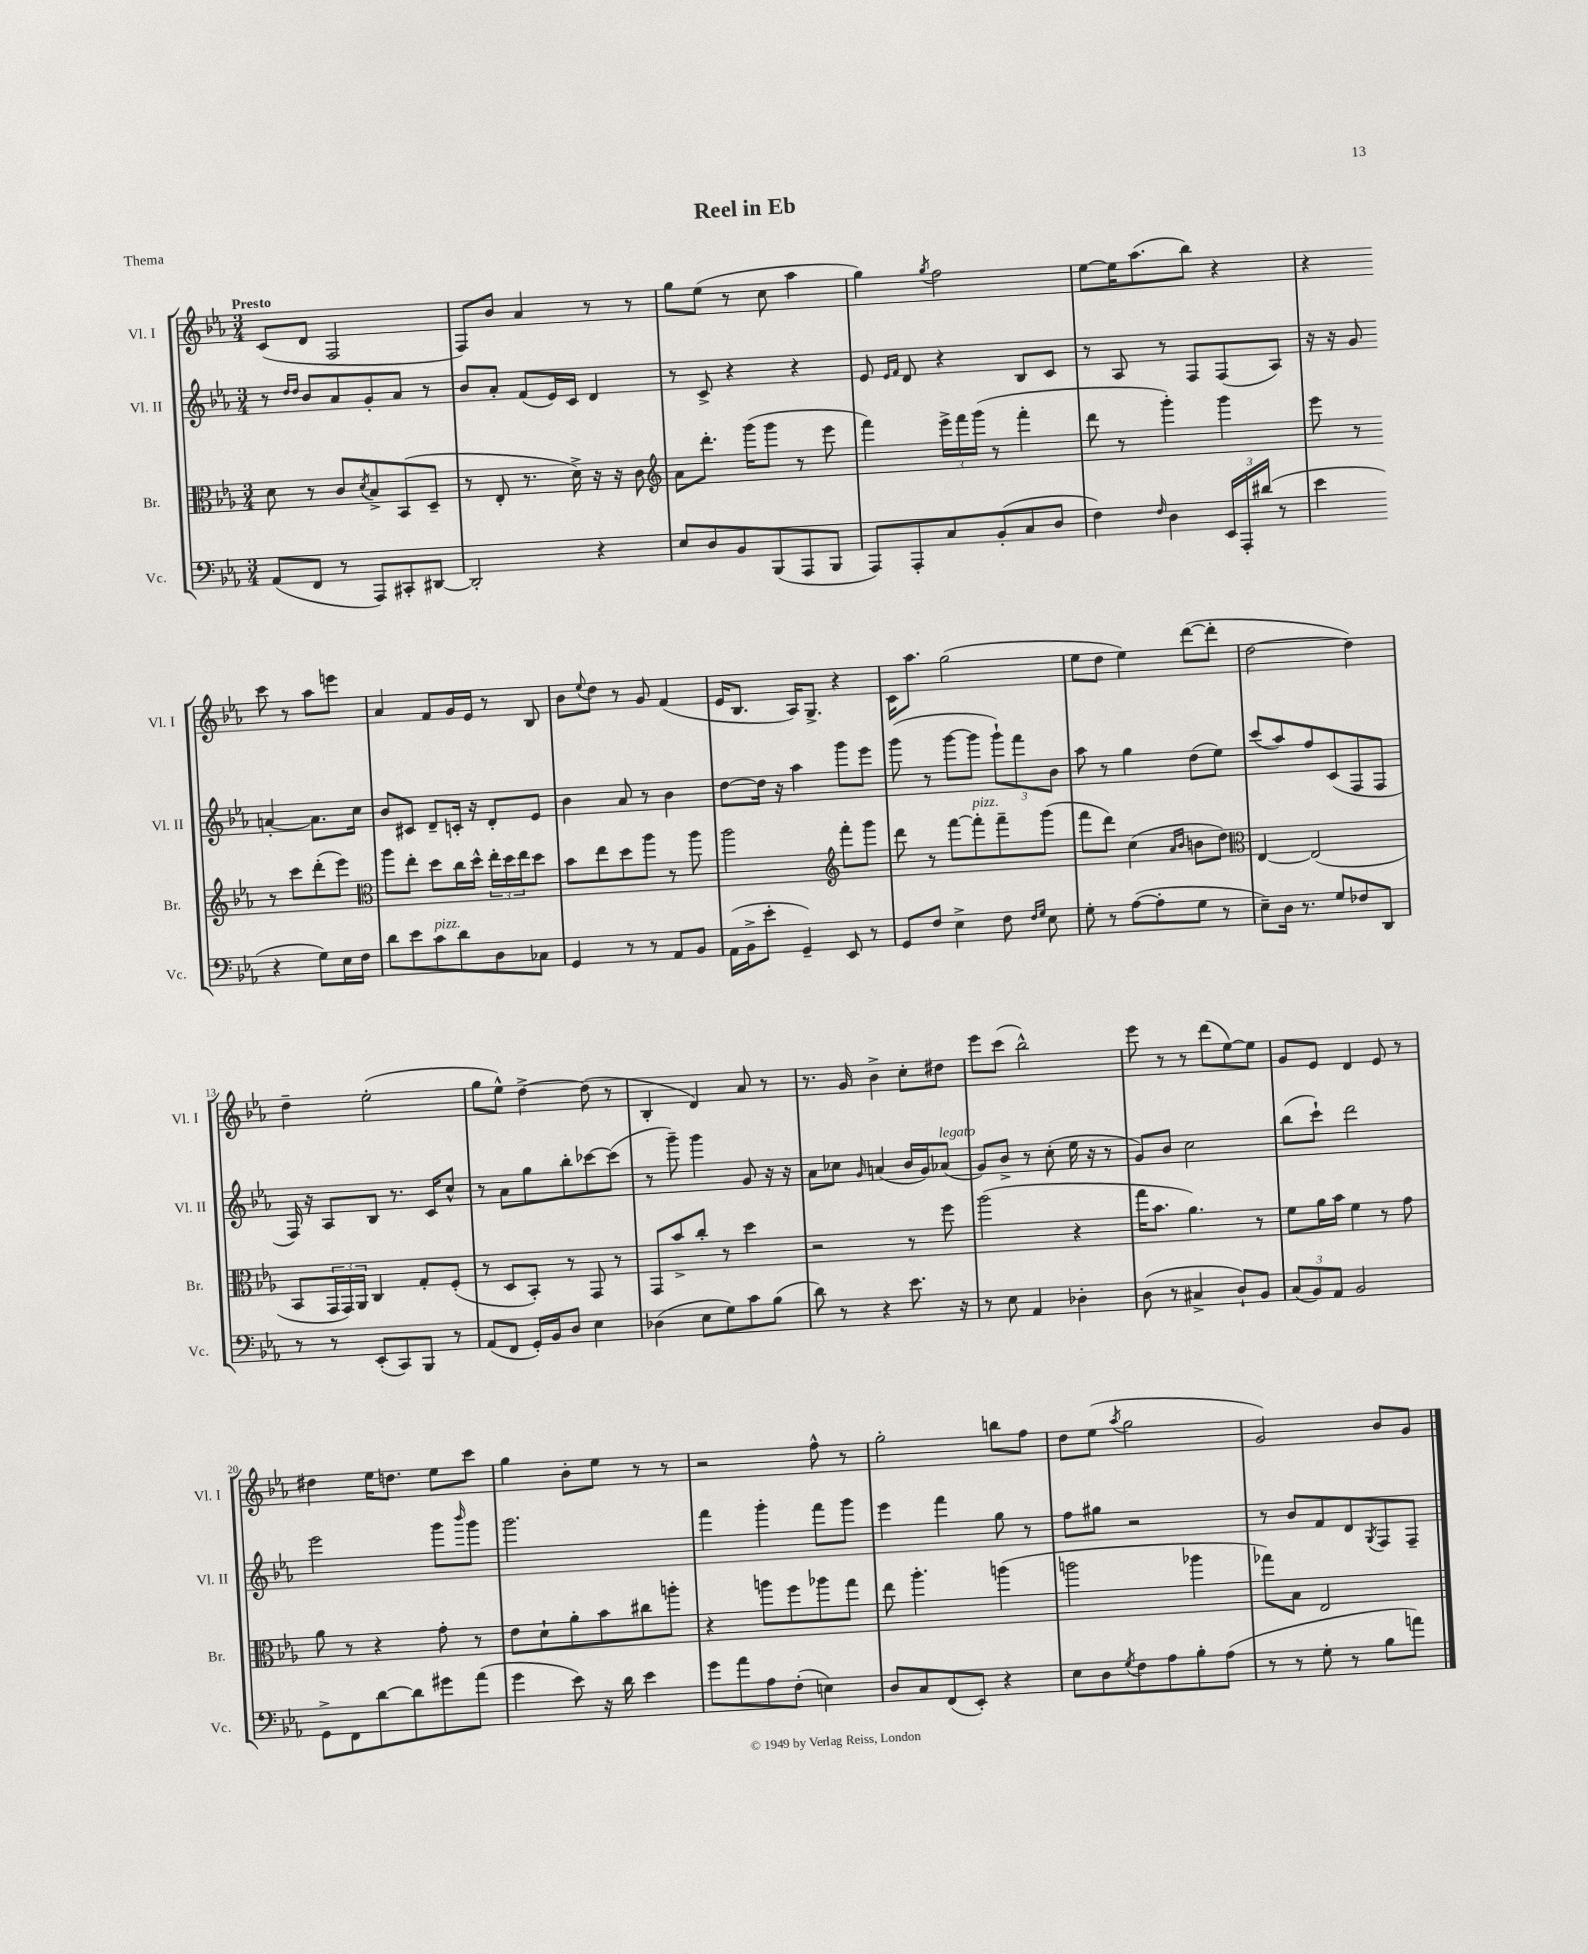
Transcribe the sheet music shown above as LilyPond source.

\header { title = "Reel in Eb" piece = "Thema" }
<<
\new StaffGroup <<
\new Staff = "s0" \with { instrumentName = "Vl. I" shortInstrumentName = "Vl. I" } {
    \clef treble \key ees \major \numericTimeSignature \time 3/4 \tempo "Presto"
    c'8( d'8 f2 |
    f8) bes'8 aes'4 r8 r8 |
    g''8 ees''8( r8 c''8 aes''4 |
    g''4) \acciaccatura { g''8 } f''2 |
    ees''8~ ees''16 aes''8.( bes''8) r4 |
    r4 c'''8 r8 aes''8 e'''8 |
    aes'4 f'8 g'16 ees'16 r8 bes8 |
    bes'8 \appoggiatura { ees''8 } d''8 r8 g'8 f'4( |
    ees'16 bes8. aes16) g8.-> r4 |
    c'16 aes''8. g''2( |
    ees''8 d''8 ees''4) d'''8~( d'''8-. |
    d''2~ d''4) |
    d''4-- ees''2-.( |
    g''8 ees''8-^) d''4~-> d''8( r8 |
    bes4-. d'4) aes'8 r8 |
    r8. g'16 bes'4-> c''8-. dis''8 |
    ees'''8 c'''8( bes''2-^) |
    ees'''8 r8 r8 d'''8( ees''8~) ees''8 |
    g'8 ees'8 d'4 ees'8 r8 |
    dis''4 ees''16 d''8. ees''8 c'''8 |
    g''4 bes'8-. ees''8 r8 r8 |
    r2 f''8-^ r8 |
    g''2-. b''8 f''8 |
    d''8 ees''8( \acciaccatura { aes''8 } g''2 |
    g'2) bes'8 g'8 \bar "|." |
}
\new Staff = "s1" \with { instrumentName = "Vl. II" shortInstrumentName = "Vl. II" } {
    \clef treble \key ees \major \numericTimeSignature \time 3/4
    r8 \grace { d''16 d''16 } bes'8 aes'8 g'8-. aes'8 r8 |
    bes'8 aes'8-. f'8( ees'16) c'16 d'4 |
    r8 c'8-> r4 r4 |
    ees'8 \grace { ees'16 f'16 } d'8 r4 bes8 c'8 |
    r8 aes8 r8 f8 f8( aes8) |
    r16 r16 g'8 a'4~-. a'8. c''16 |
    bes'8 cis'8 d'8-- c'16-. r16 d'8-. ees'8 |
    bes'4 aes'8 r8 bes'4 |
    d''8~ d''16 r16 aes''4 g'''8 ees'''8 |
    g'''8( r8 g'''8~ g'''8 \tuplet 3/2 { g'''8-!) f'''8 bes'8 } |
    aes''8 r8 g''4 d''8( ees''8) |
    c'''8( aes''8) f''8 c'8( f8 f8 |
    f16) r16 aes8 bes8 r8. c'16 c''8-^ |
    r8 aes'8 g''8 bes''8-. ces'''8~ ces'''8( |
    r8 g'''8--) g'''4 g'8 r16 r16 |
    aes'8 ces''8 \grace { g'16 } a'4( bes'16 g'16) aes'8^\markup { \italic "legato" }( |
    g'8) bes'8-> r8 c''8-.( ees''16 r16 r8 |
    g'8) bes'8 c''2 |
    bes''8( c'''8-!) d'''2 |
    ees'''2 g'''8 \grace { bes'''16 } g'''8 |
    g'''2. |
    f'''4 g'''4-. f'''8 g'''8 |
    ees'''4 f'''4 g''8 r8 |
    f''8 gis''8 r2 |
    r8 bes'8 f'8 d'8 \acciaccatura { g8 } f8 f8-- \bar "|." |
}
\new Staff = "s2" \with { instrumentName = "Br." shortInstrumentName = "Br." } {
    \clef alto \key ees \major \numericTimeSignature \time 3/4
    d'8 r8 c'8 \acciaccatura { d'8 } bes8-> bes,8( d8-- |
    r8 ees8-. r8. d'16->) r16 r16 c'8 |
    \clef treble aes'8 d'''8.-. g'''16( g'''8 r8 ees'''8 |
    f'''4) \tuplet 3/2 { ees'''16-> f'''16 g'''16( } r8 f'''4-. |
    d'''8 r8 g'''4-.) g'''4 |
    ees'''8 r8 r8 c'''8 d'''8-.( ees'''8) |
    \clef alto aes''8 ees''8-. d''8 c''16 d''16-^ \tuplet 3/2 { ees''16-. d''16 ees''16 } d''8 |
    bes'8 ees''8 d''8 aes''8 r8 aes''8 |
    aes''2 \clef treble f'''8-. g'''8 |
    d'''8 r8 f'''8~ f'''8-.^\markup { \italic "pizz." } f'''8-- g'''8( |
    f'''8 d'''8) c''4( \grace { aes'16 bes'16 } b'8 d''8) |
    \clef alto ees4~ ees2( |
    bes,8 \tuplet 3/2 { g,16 g,16) aes,16 } c4 g8-. f8-.( |
    r8 d8 bes,8-.) r8 g,8 r8 |
    g,8 bes'8-> c''8-. r8 d''4 |
    r2 r8 f''8 |
    aes''2( r4 |
    g''16 bes'8. aes'4.) r8 |
    f'8 aes'16 bes'16 f'4 r8 g'8 |
    aes'8 r8 r4 g'8-. r8 |
    ees'8 d'8-! aes'8-. bes'8 cis''8 a''8-. |
    r4 a''8 f''8 aes''8 g''8 |
    ees''8 aes''4.-. a''4( |
    a''2 aes''4 |
    ges''8) bes8 ees2 \bar "|." |
}
\new Staff = "s3" \with { instrumentName = "Vc." shortInstrumentName = "Vc." } {
    \clef bass \key ees \major \numericTimeSignature \time 3/4
    aes,8( f,8 r8 aes,,8) cis,8-. dis,8~ |
    dis,2-. r4 |
    ees8 d8 bes,8 bes,,8( aes,,8 bes,,8 |
    aes,,8) aes,,8-. c8 bes,8-.( c8 d8 |
    f4) \grace { f16 } d4 \tuplet 3/2 { ees,16 aes,,16-. dis'16( } r8 |
    ees'4 r4 g8) ees16 f16 |
    d'8 ees'8 c'8^\markup { \italic "pizz." } d'8 d8 ces8 |
    g,4 r8 r8 aes,8 bes,8 |
    aes,16( bes,16-> ees'8-. g,4--) ees,8 r8 |
    g,8 f8 ees4-> f8 \grace { f16 g16 } ees8 |
    g8-. r8 aes8~( aes8-. g8 r8 |
    ees8--) d16 r8. g8 fes8 d,8 |
    r8 r8 ees,8-.( c,8) bes,,8 r8 |
    aes,8( f,8 g,16-.) bes,16 d8 ees4 |
    des4( ees8 g8) c'8 bes8( |
    d'8) r8 r4 ees'8. r16 |
    r8 ees8 aes,4 des4-. |
    d8( r8 cis4-> d8-!) bes,8 |
    \tuplet 3/2 { c8( bes,8) aes,8 } bes,2 |
    g,8-> f,8 d'8~ d'8 gis'8 aes'8( |
    g'4 ees'8) r16 d'16 ees'4 |
    g'8 aes'8 aes8 f8-.( e4) |
    d8 c8 f,8( ees,8-.) r4 |
    ees8 d8 \acciaccatura { g8 } f8 aes8 bes8-. aes8( |
    r8 r8 g8-. r8 bes8 a'8) \bar "|." |
}
>>
>>
